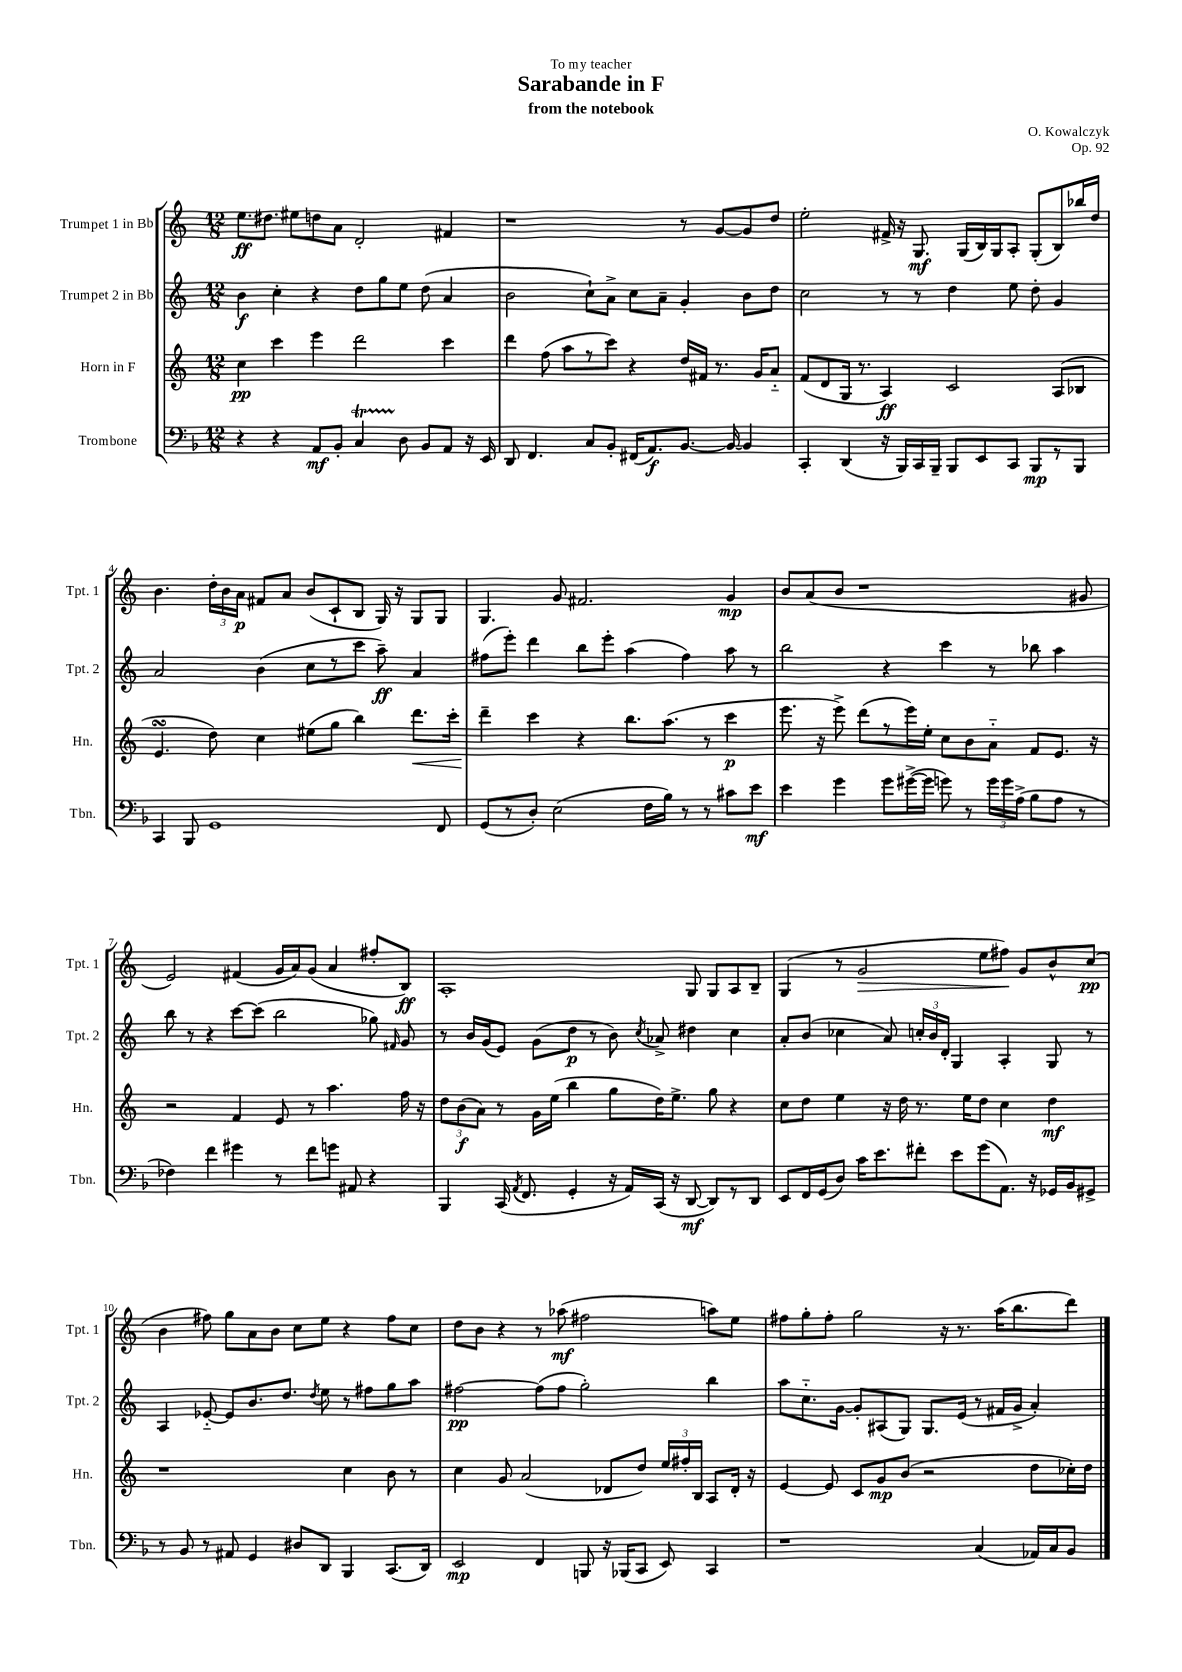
\header { title = "Sarabande in F" composer = "O. Kowalczyk" subtitle = "from the notebook" dedication = "To my teacher" opus = "Op. 92" }
<<
\new StaffGroup <<
\new Staff = "s0" \with { instrumentName = "Trumpet 1 in Bb" shortInstrumentName = "Tpt. 1" } {
    \clef treble \key c \major \numericTimeSignature \time 12/8
    \autoBeamOff e''8.[\ff dis''8.] eis''8[ d''8 a'8] d'2-. fis'4 |
    r1 r8 g'8[~ g'8 d''8] |
    e''2-. fis'16-> r16 g8.\mf g16[( b16) g16 a8]-. g8[-.( b8) bes''16 d''16] |
    b'4. \tuplet 3/2 { d''16[-. b'16 a'16]\p } fis'8[ a'8] b'8[( c'8-! b8] g16) r16 g8[ g8] |
    g4. g'8 fis'2. g'4\mp |
    b'8[ a'8( b'8] r1 gis'8 |
    e'2) fis'4( g'16[ a'16) g'8]( a'4 fis''8[-. b8]\ff) |
    a1-. g8 g8[ a8 b8]-- |
    g4( r8 g'2\> e''8[ fis''8]\!) g'8[ b'8-^ c''8]\pp( |
    b'4 fis''8) g''8[ a'8 b'8] c''8[ e''8] r4 fis''8[ c''8] |
    d''8[ b'8] r4 r8 aes''8\mf( fis''2 a''8[) e''8] |
    fis''8[ g''8-. fis''8]-. g''2 r16 r8. a''16[( b''8. d'''8]) \bar "|." |
}
\new Staff = "s1" \with { instrumentName = "Trumpet 2 in Bb" shortInstrumentName = "Tpt. 2" } {
    \clef treble \key c \major \numericTimeSignature \time 12/8
    \autoBeamOff b'4\f c''4-. r4 d''8[ g''8 e''8] d''8( a'4 |
    b'2 c''8[-!) a'8]-> c''8[ a'8]-- g'4-. b'8[ d''8] |
    c''2 r8 r8 d''4 e''8 d''8-. g'4 |
    a'2 b'4( c''8[ r8 c'''8] a''8--\ff) a'4 |
    fis''8[( e'''8]-.) d'''4 b''8[ e'''8]-. a''4( fis''4) a''8 r8 |
    b''2 r4 c'''4 r8 bes''8 a''4 |
    b''8 r8 r4 c'''8[~ c'''8]( b''2 ges''8) \grace { fis'16 } g'8 |
    r8 b'16[ g'16( e'8]) g'8[( d''8]\p r8 b'8) \acciaccatura { c''8 } aes'8-> dis''4 c''4 |
    a'8[-. b'8]( ces''4 a'8) \tuplet 3/2 { c''16[-. b'16 d'16]-. } g4 a4-. g8 r8 |
    a4 ees'8~-_ ees'8[ b'8. d''8.] \acciaccatura { d''8 } e''8 r8 fis''8[ g''8 a''8] |
    fis''2~\pp fis''8[( fis''8] g''2-.) b''4 |
    a''8[ c''8.-_ g'16]~ g'8[-. ais8( g8]) g8.[ e'16]( r8 fis'16[ g'16]-> a'4-.) \bar "|." |
}
\new Staff = "s2" \with { instrumentName = "Horn in F" shortInstrumentName = "Hn." } {
    \clef treble \key c \major \numericTimeSignature \time 12/8
    \autoBeamOff c''4\pp c'''4 e'''4 d'''2 c'''4 |
    d'''4 f''8( a''8[ r8 c'''8]) r4 d''16[ fis'16] r8. g'16[ a'8]-_ |
    f'8[( d'8 g16] r8. a4\ff) c'2 a8[( bes8] |
    e'4.\turn d''8) c''4 eis''8[( g''8] b''4) d'''8.[\< c'''16]-. |
    d'''4--\! c'''4 r4 b''8.[ a''8.]( r8 c'''4\p |
    e'''8. r16 e'''8->) d'''8[( r8 e'''16) e''16]-. c''8[ b'8 a'8]-_ f'8[ e'8.] r16 |
    r2 f'4 e'8 r8 a''4. f''16 r16 |
    \tuplet 3/2 { d''8[ b'8\f( a'8]) } r8 g'16[ e''16]( b''4 g''8[ d''16) e''8.]-> g''8 r4 |
    c''8[ d''8] e''4 r16 d''16 r8. e''16[ d''8] c''4 d''4\mf |
    r1 c''4 b'8 r8 |
    c''4 g'8 a'2( des'8[ d''8]) \tuplet 3/2 { e''16[ fis''16-. b16] } a8[ des'16]-. r16 |
    e'4~ e'8 c'8[ g'8\mp b'8]( r2 d''8[ ces''16-.) d''16] \bar "|." |
}
\new Staff = "s3" \with { instrumentName = "Trombone" shortInstrumentName = "Tbn." } {
    \clef bass \key f \major \numericTimeSignature \time 12/8
    \autoBeamOff r4 r4 a,8[\mf bes,8]-. c4\startTrillSpan d8\stopTrillSpan bes,8[ a,8] r16 e,16 |
    d,8 f,4. c8[ bes,8]-. fis,16[( a,8.\f) bes,8.]~ bes,16~ bes,4 |
    c,4-. d,4( r16 bes,,16[) c,16 bes,,16]-- bes,,8[ e,8 c,8] bes,,8[\mp r8 bes,,8] |
    c,4 bes,,8 g,1 f,8 |
    g,8[( r8 d8]-.) e2( f16[ bes16]) r8 r8 cis'8[ e'8]\mf |
    e'4 g'4 g'8[ gis'16~->( gis'16] g'8) r8 \tuplet 3/2 { g'16[ g'16 a16]->( } bes8[ a8] r8 |
    fes4) f'4 gis'4 r8 f'8[ g'8] ais,8 r4 |
    bes,,4 c,16( \acciaccatura { a,8 } f,8. g,4-. r16 a,16[) c,16]( r16 d,8~\mf d,8[) r8 d,8] |
    e,8[ f,16 g,16( d8]) c'16[ e'8. fis'8]-. e'8[ g'8( a,8.]) r16 ges,16[ bes,16 gis,8]-> |
    r8 bes,8 r8 ais,8 g,4 dis8[ d,8] bes,,4 c,8.[( d,16]) |
    e,2\mp f,4 b,,8 r16 bes,,16[( c,8] e,8) c,4 |
    r1 c4( aes,16[) c16 bes,8] \bar "|." |
}
>>
>>
